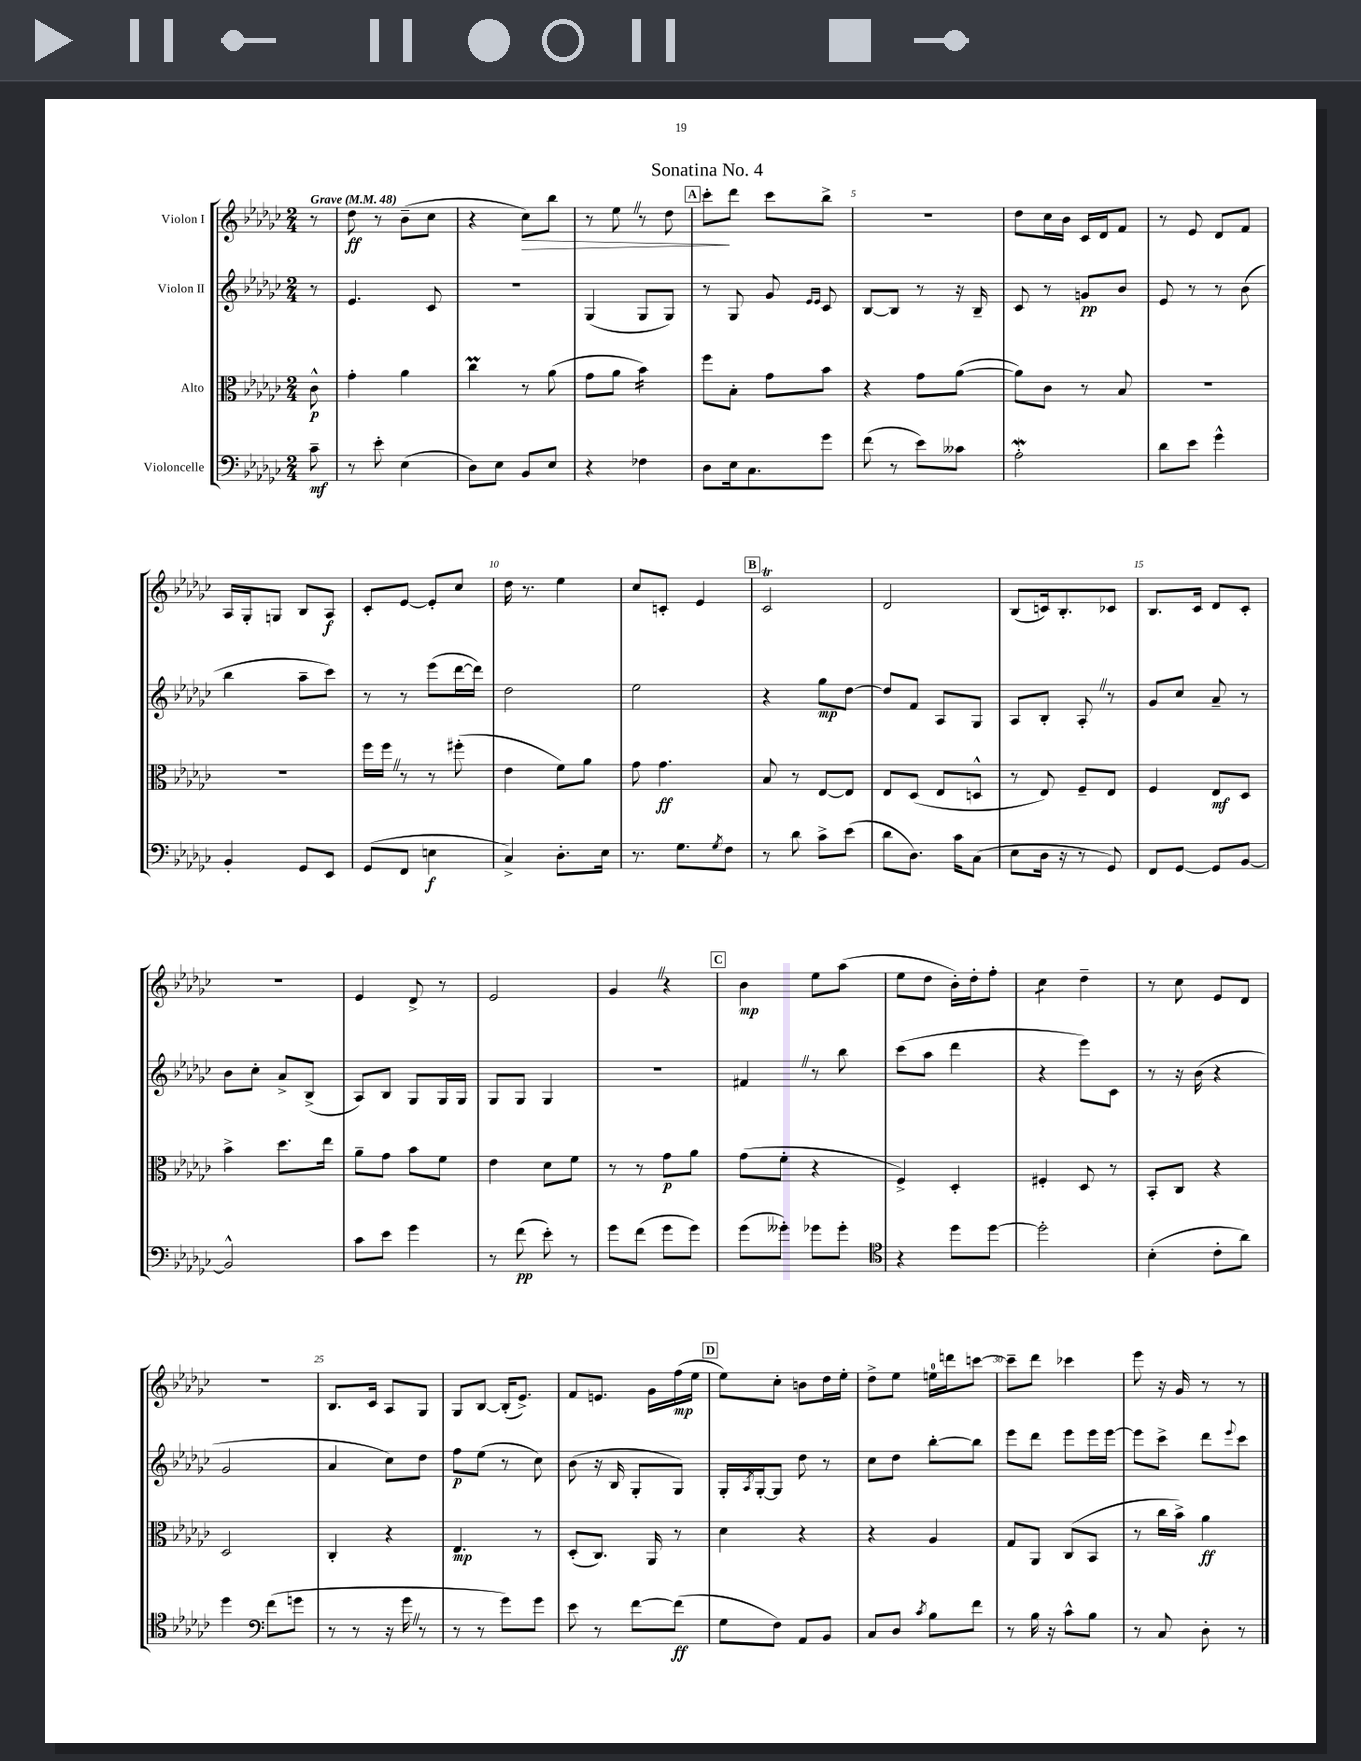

**kern	**kern	**kern	**kern
*staff4	*staff3	*staff2	*staff1
*clefF4	*clefC3	*clefG2	*clefG2
*k[b-e-a-d-g-c-]	*k[b-e-a-d-g-c-]	*k[b-e-a-d-g-c-]	*k[b-e-a-d-g-c-]
*M2/4	*M2/4	*M2/4	*M2/4
*MM48	*MM48	*MM48	*MM48
8c-~	8c-^^	8r	8r
=	=	=	=
8r	4g-'	4.e-	8dd-
8e-'	.	.	8r
(4E-	4a-	.	(8b-~
.	.	8c-	8cc-
=	=	=	=
8D-)	4cc-	2r	4r
8E-	.	.	.
8BB-	8r	.	8cc-)
8E-	(8a-	.	8bb-
=	=	=	=
4r	8g-	(4G-	8r
.	8a-	.	8ee-
4F-	4b-)	8G-	8r
.	.	8G-)	8dd-
=	=	=	=
8D-	8ff	8r	8ccc-'
16E-	8B-'	8G-	8ddd-
8.C-	.	.	.
.	8g-	8g-	8ccc-
.	.	16qqe-	.
.	.	16qqe-	.
8g-	8b-	8c-	8bb-^
=	=	=	=
(8f	4r	[8B-	2r
8r	.	8B-]	.
8e-)	8g-	8r	.
8c--	([8a-	16r	.
.	.	16B-~	.
=	=	=	=
2A-'	8a-])	8c-	8dd-
.	8c-	8r	16cc-
.	.	.	16b-
.	8r	8g	16c-
.	.	.	16d-
.	8B-	8b-	8f
=	=	=	=
8d-	2r	8e-	8r
8e-	.	8r	8e-
4g-^^	.	8r	8d-
.	.	(8b-	8f
=	=	=	=
4BB-'	2r	4bb-	16A-
.	.	.	16G-'
.	.	.	8G
8GG-	.	8aa-~	8B-
8EE-	.	8ccc-)	8A-
=	=	=	=
(8GG-	16ff	8r	8c-'
.	16ff	.	.
8FF	8r	8r	[8e-
4E	8r	(8eee-	8e-']
.	(8ff#'	[16ddd-	8cc-
.	.	16ddd-])	.
=	=	=	=
4C-^)	4e-	2dd-	16dd-
.	.	.	8.r
8.D-'	8f)	.	4ee-
.	8a-	.	.
16E-	.	.	.
=	=	=	=
8.r	8g-	2ee-	8cc-
.	4.g-	.	8c'
8.G-	.	.	.
.	.	.	4e-
8qG-	.	.	.
8F	.	.	.
=	=	=	=
8r	8B-	4r	2c-
8d-	8r	.	.
8c-^	[8E-	8gg-	.
(8e-	8E-]	[8dd-	.
=	=	=	=
8d-	8E-	8dd-]	2d-
8.D-)	(8D-	8f	.
.	8E-	8A-	.
16c-	.	.	.
(8C-	8D^^	8G-	.
=	=	=	=
8E-	8r	8A-	(8B-
16D-	8E-)	8B-'	16c)
16r	.	.	8.B-'
8r	8F~	8A-'	.
8GG-)	8E-	8r	8c-
=	=	=	=
8FF	4F	8g-	8.B-
[8GG-	.	8cc-	.
.	.	.	16c-
8GG-]	8E-	8a-~	8d-
[8BB-	8D-	8r	8c-'
=	=	=	=
2BB-^^]	4b-^	8b-	2r
.	.	8cc-'	.
.	8.dd-	8a-^	.
.	.	(8B-^	.
.	16ee-	.	.
=	=	=	=
8c-	8a-~	8A-)	4e-
8e-	8g-	8B-	.
4g-	8b-	8G-	8d-^
.	8f	16G-	8r
.	.	16G-	.
=	=	=	=
8r	4e-	8G-	2e-
(8f	.	8G-	.
8e-')	8d-	4G-	.
8r	8f	.	.
=	=	=	=
8g-	8r	2r	4g-
(8f	8r	.	.
8g-	8g-	.	4r
8g-)	8a-	.	.
=	=	=	=
(8g-	(8g-	4f#	4b-
8g--')	8f'	.	.
8g-	4r	8r	8ee-
8g-'	.	8bb-	(8aa-
=	=	=	=
*clefC4	*	*	*
4r	4F^)	(8ccc-	8ee-
.	.	8aa-	8dd-
8dd-	4D-'	4ddd-	16b-')
.	.	.	16dd-'
[8dd-	.	.	8ff'
=	=	=	=
2dd-']	4F#'	4r	4cc-
.	8D-	8eee-)	4dd-~
.	8r	8c-	.
=	=	=	=
(4B-'	8BB-'	8r	8r
.	8C-	16r	8cc-
.	.	(16b-	.
8c-'	4r	4r	8e-
8a-)	.	.	8d-
=	=	=	=
4dd-	2D-	2g-	2r
*clefF4	*	*	*
(8f	.	.	.
8g	.	.	.
=	=	=	=
8r	4C-'	4a-	8.B-
8r	.	.	.
.	.	.	16c-
16r	4r	8cc-)	8A-
16g-	.	.	.
8r	.	8dd-	8G-
=	=	=	=
8r	4.E-	8ff	8G-
8r	.	(8ee-	[8B-
8g-)	.	8r	(16B-']
.	.	.	8.e-^)
8g-	8r	8cc-)	.
=	=	=	=
8e-	(8D-'	(8b-	8f
8r	8.C-)	16r	8.e
.	.	16B-	.
[8f	.	8G-'	.
.	16AA-	.	16g-
(8f]	8r	8G-)	(16ff
.	.	.	16ee-
=	=	=	=
8G-	4d-	16G-'	8ee-)
.	.	8qA-	.
.	.	[16G-'	.
8F)	.	8G-]	8cc-'
8AA-	4r	8dd-	8b
8BB-	.	8r	16dd-
.	.	.	16ee-'
=	=	=	=
8C-	4r	8cc-	8dd-^
8D-	.	8dd-	8ee-
8qc-	.	.	.
8B-	4A-	[8bb-'	16ee
.	.	.	16ddd
8f	.	8bb-]	[8ccc
=	=	=	=
8r	8G-	8eee-	8ccc~]
16B-	8AA-	8ddd-	8ddd-
16r	.	.	.
8c-^^	(8C-	8eee-	4ccc-
8B-	8BB-	16eee-	.
.	.	[16eee-	.
=	=	=	=
8r	8r	8eee-]	8eee-
8C-	16cc-	8ccc-^	16r
.	16b-^)	.	16g-
8D-'	4a-	8ddd-	8r
.	.	8qqeee-	.
8r	.	8ccc-	8r
==	==	==	==
*-	*-	*-	*-
